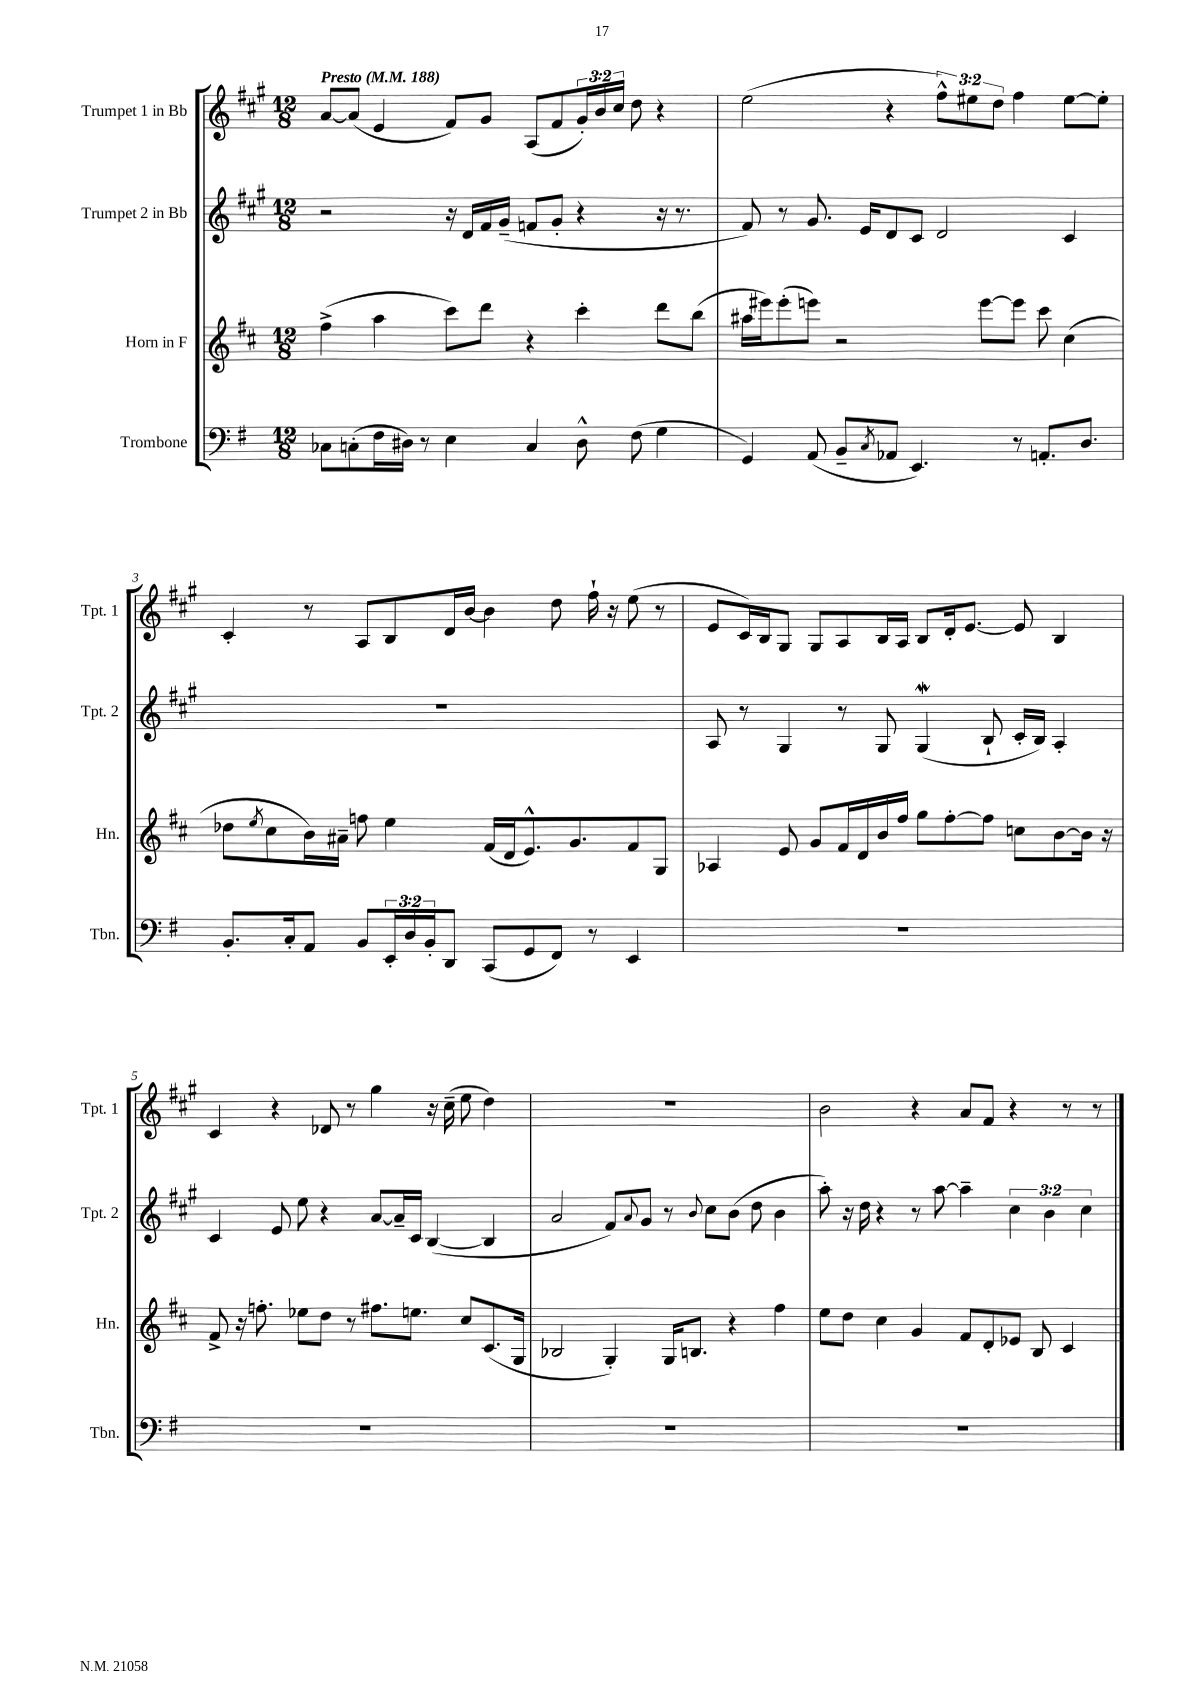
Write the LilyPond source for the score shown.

<<
\new StaffGroup <<
\new Staff = "s0" \with { instrumentName = "Trumpet 1 in Bb" shortInstrumentName = "Tpt. 1" } {
    \clef treble \key a \major \numericTimeSignature \time 12/8 \override Staff.TupletNumber.text = #tuplet-number::calc-fraction-text \tempo "Presto" 4 = 188
    a'8~ a'8( e'4 fis'8) gis'8 a8( fis'8 \tuplet 3/2 { gis'16-.) b'16 cis''16 } d''8 r4 |
    e''2( r4 \tuplet 3/2 { fis''8-^) eis''8 d''8 } fis''4 eis''8~ eis''8-. |
    cis'4-. r8 a8 b8 d'16 b'16~ b'4 d''8 fis''16-! r16 e''8( r8 |
    e'8 cis'16) b16 gis8 gis8 a8 b16 a16 b8 d'16-. e'8.~ e'8 b4 |
    cis'4 r4 des'8 r8 gis''4 r16 cis''16--( e''8 d''4) |
    R1. |
    b'2 r4 a'8 fis'8 r4 r8 r8 \bar "|." |
}
\new Staff = "s1" \with { instrumentName = "Trumpet 2 in Bb" shortInstrumentName = "Tpt. 2" } {
    \clef treble \key a \major \numericTimeSignature \time 12/8 \override Staff.TupletNumber.text = #tuplet-number::calc-fraction-text
    r2 r16 d'16 fis'16 gis'16--( f'8 gis'8-. r4 r16 r8. |
    fis'8) r8 gis'8. e'16 d'8 cis'8 d'2 cis'4 |
    R1. |
    a8 r8 gis4 r8 gis8 gis4\mordent( b8-! cis'16-. b16) a4-. |
    cis'4 e'8 e''8 r4 a'8~ a'16-- cis'16 b4~( b4 |
    a'2 fis'8) \appoggiatura { a'8 } gis'8 r8 \appoggiatura { b'8 } cis''8 b'8( d''8 b'4 |
    a''8-.) r16 d''16 r4 r8 a''8~ a''4-- \tuplet 3/2 { cis''4 b'4 cis''4 } \bar "|." |
}
\new Staff = "s2" \with { instrumentName = "Horn in F" shortInstrumentName = "Hn." } {
    \clef treble \key d \major \numericTimeSignature \time 12/8
    fis''4->( a''4 cis'''8) d'''8 r4 cis'''4-. d'''8 b''8( |
    ais''16 eis'''16) eis'''8-.( e'''8) r2 e'''8~ e'''8 cis'''8 cis''4( |
    des''8 \acciaccatura { e''8 } cis''8 b'16) ais'16-- f''8 e''4 fis'16( d'16 e'8.-^) g'8. fis'8 g8 |
    aes4 e'8 g'8 fis'16 d'16 b'16 fis''16 g''8 fis''8~-. fis''8 c''8 b'8~ b'16 r16 |
    fis'8-> r16 f''8.-. ees''8 d''8 r8 fis''8. e''8. cis''8 cis'8.( g16 |
    bes2 g4-.) g16 b8. r4 fis''4 |
    e''8 d''8 cis''4 g'4 fis'8 d'8-. ees'8 b8 cis'4 \bar "|." |
}
\new Staff = "s3" \with { instrumentName = "Trombone" shortInstrumentName = "Tbn." } {
    \clef bass \key g \major \numericTimeSignature \time 12/8 \override Staff.TupletNumber.text = #tuplet-number::calc-fraction-text
    ces8 c8-.( fis16 dis16) r8 e4 c4 dis8-^ fis8( g4 |
    g,4) a,8( b,8-- \acciaccatura { c8 } aes,8 e,4.) r8 a,8.-. d8. |
    b,8.-. c16-. a,8 b,8 \tuplet 3/2 { e,16-. d16 b,16-. } d,8 c,8( g,8 fis,8) r8 e,4 |
    R1. |
    R1. |
    R1. |
    R1. \bar "|." |
}
>>
>>
